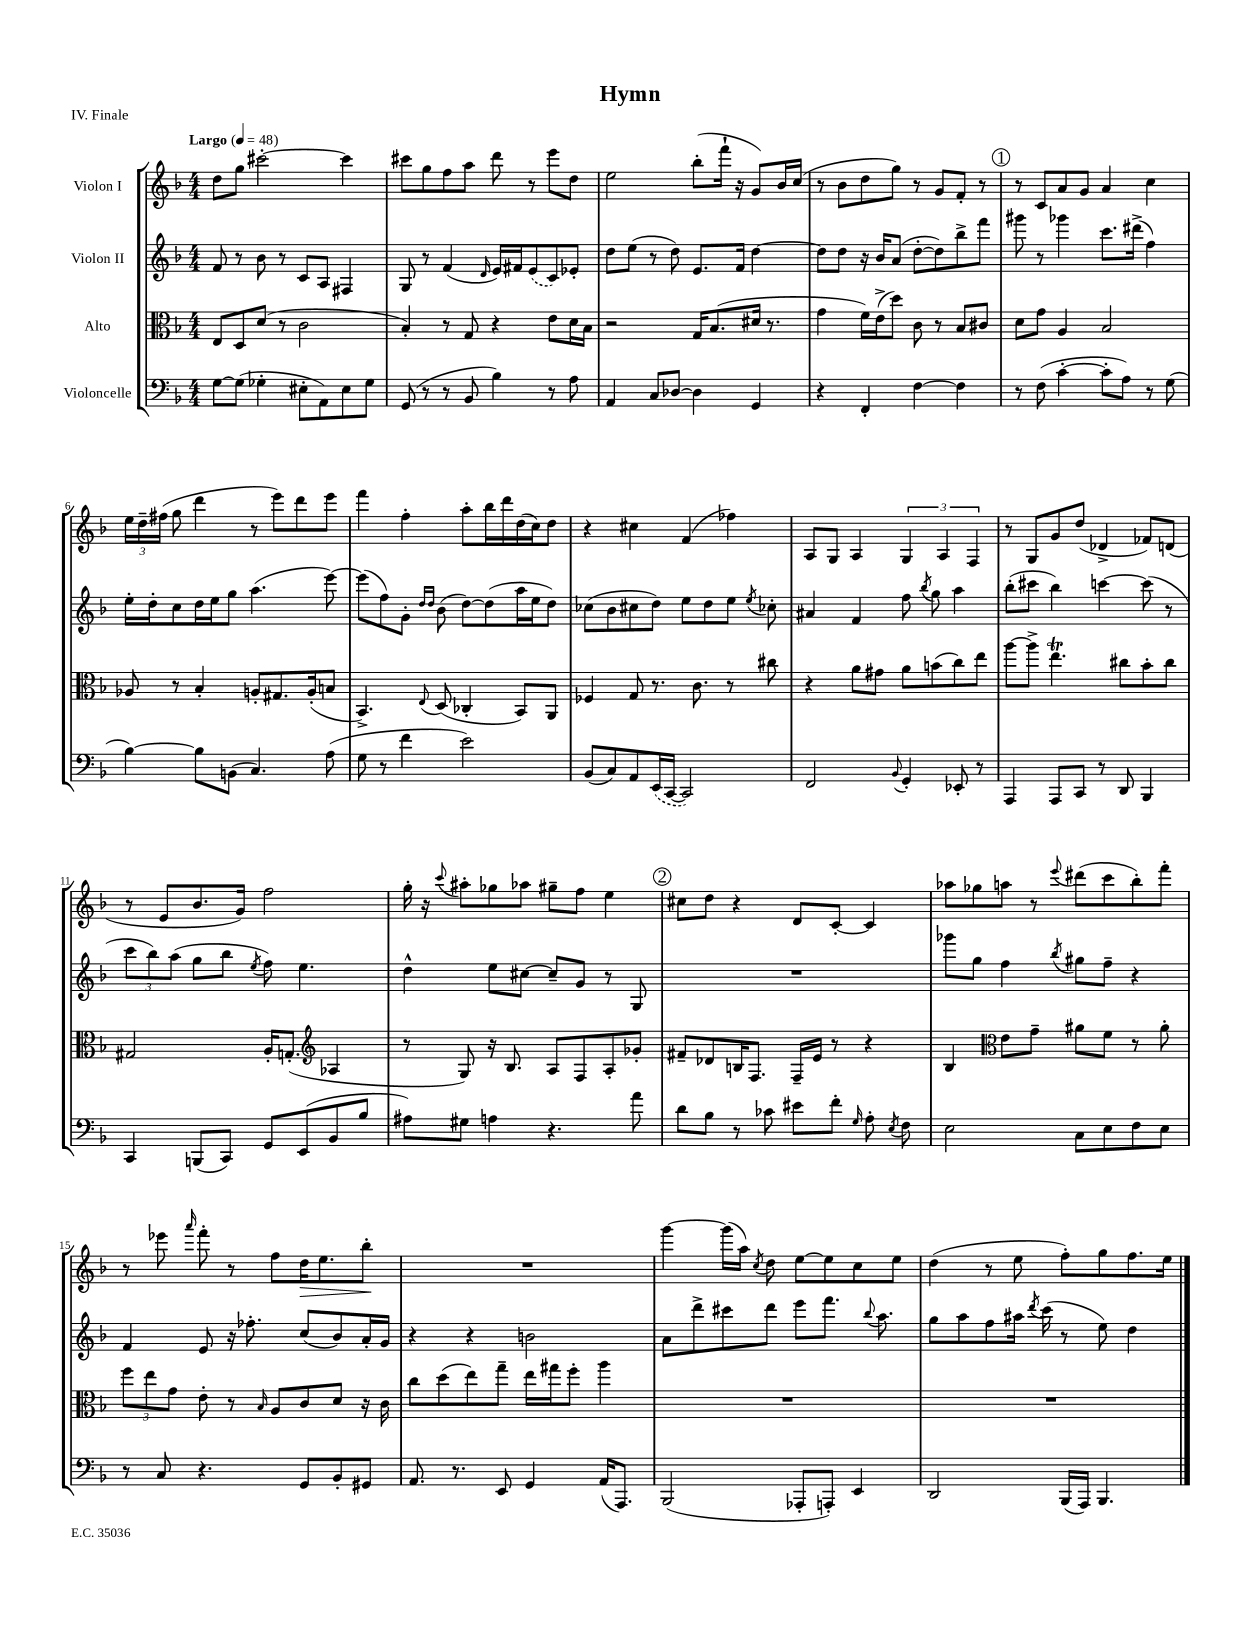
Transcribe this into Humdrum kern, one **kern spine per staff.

**kern	**kern	**kern	**kern	**dynam
*part4	*part3	*part2	*part1	*part1
*staff4	*staff3	*staff2	*staff1	*staff1
*I"Violoncelle	*I"Alto	*I"Violon II	*I"Violon I	*
*clefF4	*clefC3	*clefG2	*clefG2	*
*k[b-]	*k[b-]	*k[b-]	*k[b-]	*
*M4/4	*M4/4	*M4/4	*M4/4	*
*MM48	*MM48	*MM48	*MM48	*
=1	=1	=1	=1	=1
!	!	!	!LO:TX:a:B:t=Largo	!
[8G\L	8E/L	8f/	8dd\L	.
(8G\J]	8D/	8r	8gg\J	.
4G-X'\	(8d/J	8b-\	[2ccc#X'\	.
.	8r	8r	.	.
8E#X'\L	2c\	8c/L	.	.
8AA\)	.	8A/J	.	.
8E#\	.	4F#X/	4ccc#\]	.
8G-\J	.	.	.	.
=2	=2	=2	=2	=2
(8GG/	4B-'/)	8G/	8ccc#X\L	.
8r	.	8r	8gg\	.
8r	8r	(4f/	8ff\	.
8BB-/	8G/	.	8aa\J	.
.	.	16qqd/	.	.
4B-\)	4r	16e/LL)	8ddd\	.
.	.	16f#X/J	.	.
.	.	(8e/	8r	.
8r	8e\L	8c/)	8eee\L	.
8A\	16d\L	8e-X'/J	8dd\J	.
.	16B-\JJ	.	.	.
=3	=3	=3	=3	=3
4AA/	2r	8dd\L	2ee\	.
.	.	(8ee\J	.	.
8C/L	.	8r	.	.
[8D-X/J	.	8dd\)	.	.
4D-\]	16G/KL	8.e/L	(8bb-'\L	.
.	(8.B-/	.	.	.
.	.	.	16fff`\Jk	.
.	.	16f/Jk	16r	.
4GG/	16d#X/Jk	[4dd\	8g/L)	.
.	8.r	.	.	.
.	.	.	16b-/L	.
.	.	.	(16cc/JJ	.
=4	=4	=4	=4	=4
4r	4g\	8dd\L]	8r	.
.	.	8dd\J	8b-\L	.
4FF'/	16f\LL)	16r	8dd\	.
.	(16e^\J	16b-/KL	.	.
.	8dd\J)	(8a/J	8gg\J)	.
[4F\	8c\	[8dd'\L	8r	.
.	8r	8dd\])	8g/L	.
4F\]	8B-/L	8bb-^\	8f'/J	.
.	8c#X/J	8fff\J	8r	.
!!LO:REH:place=s1:t=1
=5	=5	=5	=5	=5
8r	8d\L	8ggg#X\	8r	.
(8F\	8g\J	8r	8c/L	.
[4c'\	4A/	4ggg-X\	8a/	.
.	.	.	8g/J	.
8c'\L]	2B-/	8.ccc\L	4a/	.
8A\J)	.	.	.	.
.	.	(16ddd#X^\Jk	.	.
8r	.	4ff\)	4cc\	.
(8G\	.	.	.	.
!!LO:LB:g=z
=6	=6	=6	=6	=6
[4B-\)	8A-X/	16ee'\LL	24ee\LL	.
.	.	.	24dd~\	.
.	.	16dd'\J	.	.
.	.	.	(24ff#X\JJ	.
.	8r	8cc\	8gg\	.
8B-\L]	4B-'/	16dd\L	4ddd\	.
.	.	16ee\J	.	.
(8BBn\J	.	8gg\J	.	.
4.C/)	8An'/L	(4.aa\	8r	.
.	8.G#X/	.	8eee\L)	.
.	.	.	8ddd\	.
.	(16A'/k	.	.	.
(8A\	8Bn/J	[8eee\)	8eee\J	.
=7	=7	=7	=7	=7
8G\	4.BB-^/)	(8eee\L]	4fff\	.
8r	.	8ff\)	.	.
4f\	.	8g'\J	4ff'\	.
.	.	16qqdd/LL	.	.
.	8qqE/	16qqdd/JJ	.	.
.	(8D/	(8b-\	.	.
2e\)	4C-X'/	[8dd\L)	8aa'\L	.
.	.	(8dd\]	16bb-\L	.
.	.	.	16ddd\	.
.	8BB-/L)	16aa\L	(16dd\	.
.	.	16ee\J	16cc\J)	.
.	8AA/J	8dd\J)	8dd\J	.
=8	=8	=8	=8	=8
(8BB-/L	4F-X/	(8cc-X\L	4r	.
8C/)	.	8b-\	.	.
8AA/	8G/	8cc#X\	4cc#X\	.
(16EE/L	8.r	8dd\J)	.	.
[16CC/JJ	.	.	.	.
2CC/])	.	8ee\L	(4f/	.
.	8.c\	.	.	.
.	.	8dd\	.	.
.	8r	8ee\J	4ff-X\)	.
.	.	8qee/	.	.
.	8cc#X\	8cc-X'\	.	.
=9	=9	=9	=9	=9
2FF/	4r	4a#X/	8A/L	.
.	.	.	8G/J	.
.	8a\L	4f/	4A/	.
.	8g#X\J	.	.	.
8qqBB-/	.	.	.	.
4GG'/	8a\L	8ff\	6G/	.
.	.	8qbb-/	.	.
.	(8bn\	8gg\	.	.
.	.	.	6A/	.
8EE-X'/	8cc\)	4aa\	.	.
.	.	.	6F/	.
8r	8ee\J	.	.	.
=10	=10	=10	=10	=10
4AAA/	[8aa\L	(8bb-'\L	8r	.
.	8aa^\J]	8ccc#X\J	8G/L	.
8AAA/L	4.eet\	4bb-\)	8g/	.
8CC/J	.	.	(8dd/J	.
8r	.	[4cccn\	4d-X^/	.
8DD/	8cc#X\L	.	.	.
4BBB-/	8b-'\	(8ccc\]	8f-X/L)	.
.	8cc#\J	8r	(8dn/J	.
!!LO:LB:g=z
=11	=11	=11	=11	=11
4CC/	2G#X/	12ccc\L	8r	.
.	.	12bb-\)	.	.
.	.	.	8e/L	.
.	.	(12aa\J	.	.
(8BBBn/L	.	8gg\L	8.b-/	.
8CC/J)	.	8bb-\J	.	.
.	.	.	16g/Jk)	.
.	.	8qee/	.	.
8GG/L	16A'/KL	8ff\)	2ff\	.
.	(8.Gn'/J	.	.	.
(8EE/	.	4.ee\	.	.
*	*clefG2	*	*	*
8BB-/	4A-X/	.	.	.
8B-/J	.	.	.	.
=12	=12	=12	=12	=12
8A#X\L)	8r	4dd^^\	16gg'\	.
.	.	.	16r	.
.	.	.	8qqccc/	.
8G#X\J	8G/)	.	8aa#X'\L	.
4An\	16r	8ee\L	8gg-X\	.
.	8.B-/	.	.	.
.	.	[8cc#X\J	8aa-X\J	.
4.r	8A/L	8cc#~/L]	8gg#X~\L	.
.	8F/	8g/J	8ff\J	.
.	8A'/	8r	4ee\	.
8a\	8g-X'/J	8G/	.	.
!!LO:REH:place=s1:t=2
=13	=13	=13	=13	=13
8d\L	8f#X~/L	1r	8cc#X\L	.
8B-\J	8d-X/	.	8dd\J	.
8r	16Bn/K	.	4r	.
.	8.F/J	.	.	.
8c-X\	.	.	.	.
8e#X\L	16F~/LL	.	8d/L	.
.	16e/JJ	.	.	.
8f'\J	8r	.	[8c'/J	.
16qqG/	.	.	.	.
8A'\	4r	.	4c/]	.
8qE/	.	.	.	.
8F\	.	.	.	.
=14	=14	=14	=14	=14
2E\	4B-/	8ggg-X\L	8aa-X\L	.
.	.	8gg\J	8gg-X\	.
*	*clefC3	*	*	*
.	8e\L	4ff\	8aan\J	.
.	8g~\J	.	8r	.
.	.	8qbb-/	8qqeee/	.
8C\L	8a#X\L	8gg#X\L	(8ddd#X\L	.
8E\	8f\J	8ff~\J	8ccc\	.
8F\	8r	4r	8bb-'\)	.
8E\J	8a#'\	.	8fff'\J	.
!!LO:LB:g=z
=15	=15	=15	=15	=15
8r	12ff\L	4f/	8r	.
.	12ee\	.	.	.
8C/	.	.	8eee-X\	.
.	12g\J	.	.	.
.	.	.	16qqaaa/	.
4.r	8e'\	8e/	8fff'\	.
.	8r	16r	8r	.
.	.	8.ff-X'\	.	.
.	16qqB-/	.	.	.
.	8A/L	.	8ff\L	.
!	!	!	!	!LO:HP:b
8GG/L	8c/	(8cc/L	16dd\K	>
.	.	.	8.ee\	.
8BB-'/	8d/J	8b-/)	.	.
8GG#X/J	16r	16a'/L	8bb-'\J	.
.	16c\	16g/JJ	.	.
.	.	.	.	]
=16	=16	=16	=16	=16
8.AA/	8cc\L	4r	1r	.
.	(8dd\	.	.	.
8.r	.	.	.	.
.	8ee\)	4r	.	.
8EE/	8gg~\J	.	.	.
4GG/	16ee\LL	2bn\	.	.
.	16gg#X\J	.	.	.
.	8ff'\J	.	.	.
(16AA/KL	4aa\	.	.	.
8.AAA/J)	.	.	.	.
=17	=17	=17	=17	=17
(2BBB-/	1r	8a\L	[4ggg\	.
.	.	8ddd^\	.	.
.	.	8ccc#X\	(16ggg\LL]	.
.	.	.	16aa\JJ)	.
.	.	.	8qcc/	.
.	.	8ddd\J	8dd\	.
8AAA-X'/L	.	8eee\L	[8ee\L	.
8AAAn'/J)	.	8.fff\J	8ee\]	.
4EE/	.	.	8cc\	.
.	.	8qqbb-/	.	.
.	.	8.aa\	.	.
.	.	.	8ee\J	.
=18	=18	=18	=18	=18
2DD/	1r	8gg\L	(4dd\	.
.	.	8aa\	.	.
.	.	8ff\	8r	.
.	.	16aa#X\Jk	8ee\	.
.	.	8qddd/	.	.
.	.	(16ccc\	.	.
(16BBB-/LL	.	8r	8ff'\L)	.
16AAA/JJ)	.	.	.	.
4.BBB-/	.	8ee\)	8gg\	.
.	.	4dd\	8.ff\	.
.	.	.	16ee\Jk	.
==	==	==	==	==
*-	*-	*-	*-	*-
